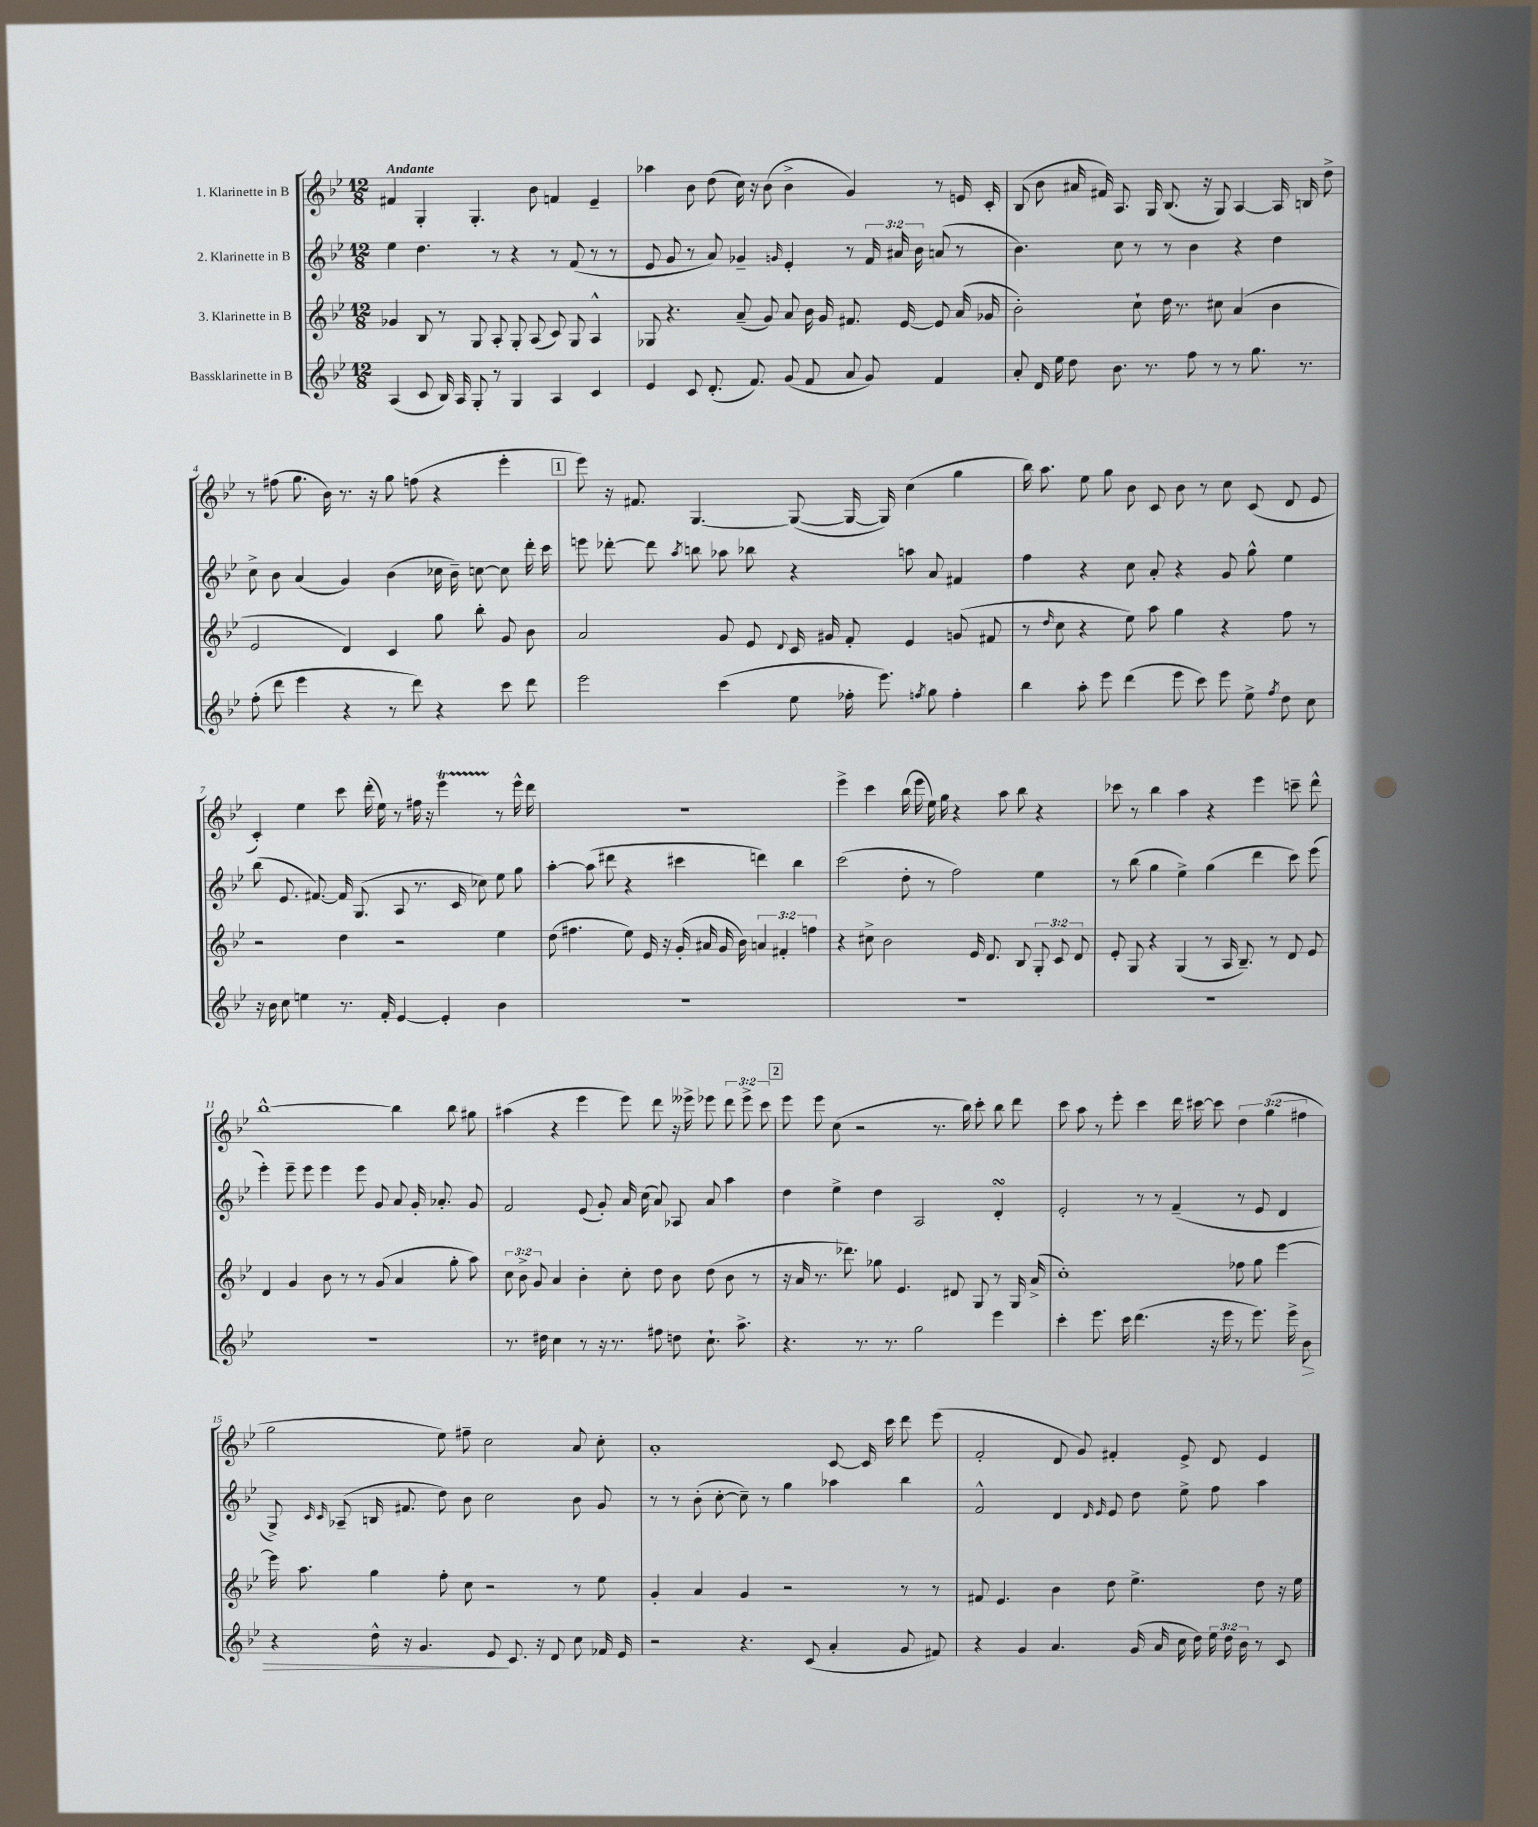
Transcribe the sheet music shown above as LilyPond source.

<<
\new StaffGroup <<
\new Staff = "s0" \with { instrumentName = "1. Klarinette in B" } {
    \clef treble \key bes \major \numericTimeSignature \time 12/8 \override Staff.TupletNumber.text = #tuplet-number::calc-fraction-text \tempo "Andante"
    \autoBeamOff fis'4 g4-. g4.-. bes'8 f'4 ees'4-- |
    aes''4 bes'8 d''8( c''16) r16 bes'8( bes'4-> g'4) r8 e'16 c'16-. |
    bes8( bes'8 ais'16 fis'16) a8. g16 bes8.( r16 g8) a4~ a16 b16 d''8-> |
    r8 fis''8( g''8. bes'16) r8. r16 g''8 f''8( r4 ees'''4-. |
    \mark \markup { \box "1" } ees'''8) r16 fis'8. g4.~ g8~( g16~ g16) c''4( g''4 |
    bes''16) a''8. ees''8 g''8 bes'8 c'8 bes'8 r8 c''8 c'8( d'8 ees'8 |
    c'4-.) ees''4 c'''8 d'''16-.( ees''16) r8 fis''16 r16 ees'''4\startTrillSpan r8\stopTrillSpan ees'''16-^ d'''16 |
    R1. |
    ees'''4-> c'''4 bes''16( ees'''16 ees''16) g''16 r4 a''8 bes''8 r4 |
    ces'''8 r8 bes''4 a''4 r4 ees'''4 c'''8-- d'''8-^ |
    bes''1~-^ bes''4 bes''8 gis''8 |
    ais''4( r4 ees'''4 ees'''8) d'''8 r16 eeses'''16-> ees'''8 \tuplet 3/2 { d'''8 ees'''8-> c'''8 } |
    \mark \markup { \box "2" } ees'''8 ees'''8 c''8( r2 r8. bes''16) c'''8-. bes''8 d'''8 |
    c'''8 a''8 r8 ees'''8-. c'''4 d'''16 cis'''16~ cis'''8 \tuplet 3/2 { d''4 g''4( fis''4 } |
    g''2 ees''8) fis''8-- c''2 a'8 c''8-. |
    a'1-. c'8~ c'16 c'''16 d'''8 ees'''8( |
    f'2-. d'8 g'8) fis'4-. ees'8-> d'8 ees'4 \bar "|." |
}
\new Staff = "s1" \with { instrumentName = "2. Klarinette in B" } {
    \clef treble \key bes \major \numericTimeSignature \time 12/8 \override Staff.TupletNumber.text = #tuplet-number::calc-fraction-text
    \autoBeamOff ees''4 d''4. r8 r4 r8 f'8( r8 r8 |
    ees'8 g'8 r8 a'8) ges'4-- \grace { g'16 } ees'4-. r8 \tuplet 3/2 { f'16 ais'16 bes'16 } a'8( r8 |
    bes'4.) c''8 r8 r8 bes'4 r4 d''4 |
    c''8-> bes'8 a'4( g'4) bes'4( ces''16 bes'16--) c''8~ c''8 d'''16-. c'''16 |
    \mark \markup { \box "1" } e'''8 des'''8~-. des'''8 \acciaccatura { a''8 } b''8 aes''8 bes''8 r4 a''8 a'8 fis'4 |
    f''4 r4 c''8 a'8-. r4 g'8 g''8-^ ees''4 |
    bes''8( ees'8. fis'8.~) fis'16 g8.( a8 r8. c'16 ces''8) ees''8 g''8 |
    a''4~-. a''8( dis'''8 r4 cis'''4 d'''4) bes''4 |
    c'''2( d''8-. r8 f''2) ees''4 |
    r8 bes''8( g''4 ees''4->) g''4( d'''4 c'''8) ees'''8( |
    ees'''4-.) ees'''8-- ees'''8 ees'''4 ees'''8 g'8 a'8 g'16-. aes'8.-. g'8 |
    f'2 ees'8( g'8-.) a'16 c''16( a'8) aes8 a'8 a''4 |
    \mark \markup { \box "2" } d''4 ees''4-> d''4 a2 d'4-.\turn |
    ees'2-. r8 r8 f'4--( r8 ees'8 d'4 |
    g8->) \grace { c'16 c'16 } aes8--( b16 fis'8. d''8) bes'8 c''2 bes'8 g'8 |
    r8 r8 bes'8-.( c''8~-. c''8--) r8 g''4 aes''4 bes''4 |
    f'2-^ d'4 \grace { d'16 ees'16 } ees'8 d''8 ees''8-> f''8 a''4 \bar "|." |
}
\new Staff = "s2" \with { instrumentName = "3. Klarinette in B" } {
    \clef treble \key bes \major \numericTimeSignature \time 12/8 \override Staff.TupletNumber.text = #tuplet-number::calc-fraction-text
    \autoBeamOff ges'4 bes8 r8 g8 a8-. g8-. a8( c'8) g8 a4-^ |
    ges8 r4. a'8--( g'8) a'8 bes'16 g'16 fis'8. ees'16~ ees'8 a'16( ges'16 |
    bes'2-.) c''8-! d''16 r8. cis''8 a'4( bes'4 |
    ees'2 d'4) c'4 g''8 bes''8-. g'8 bes'8 |
    \mark \markup { \box "1" } a'2 g'8 ees'8 \appoggiatura { d'8 } c'16 gis'16 f'8-. ees'4 g'8( fis'8 |
    r8 \grace { d''16 } c''8 r4 ees''8) a''8 g''4 r4 f''8 r8 |
    r2 d''4 r2 ees''4 |
    d''8( fis''4. ees''8) ees'16 r16 g'16-.( ais'16 g'16 bes'16) \tuplet 3/2 { a'4 fis'4-. f''4 } |
    r4 cis''8-> bes'2 ees'16 d'8. bes8 \tuplet 3/2 { g8-. c'8 d'8 } |
    ees'8-. g8 r4 g4( r8 a16 bes8.--) r8 d'8 ees'8 |
    d'4 g'4 bes'8 r8 r8 g'8( a'4 g''8-. a''8) |
    \tuplet 3/2 { c''8 bes'8-> g'8 } a'4 bes'4-. c''8-. d''8 bes'8 d''8( bes'8 r8 |
    \mark \markup { \box "2" } r16 a'16 r8. des'''8.) ges''8 ees'4. dis'8 g8 r8 g16 a'16->( |
    c''1-.) fes''8 g''8 ees'''4~ |
    ees'''16 a''8. g''4 f''8-. c''8 r2 r8 ees''8 |
    g'4-. a'4 g'4 r2 r8 r8 |
    fis'8 ees'4. bes'4 d''8 ees''4.-> d''8 r16 ees''16 \bar "|." |
}
\new Staff = "s3" \with { instrumentName = "Bassklarinette in B" } {
    \clef treble \key bes \major \numericTimeSignature \time 12/8 \override Staff.TupletNumber.text = #tuplet-number::calc-fraction-text
    \autoBeamOff a4( c'8 bes16) a16 g8-. r8 g4 a4 c'4 |
    ees'4 c'8 d'8.-.( f'8.) g'8( f'8 a'8 g'8) f'4 |
    a'8-. d'16 ees''16 d''8 bes'8. r8. f''8 r8 r8 g''8. r8. |
    f''8-.( d'''8 ees'''4 r4 r8 d'''8) r4 c'''8 d'''8 |
    \mark \markup { \box "1" } ees'''2 c'''4( ees''8 fes''16-. ees'''8.) \acciaccatura { f''8 } g''8 f''4-. |
    bes''4 a''8-. ees'''8 d'''4( ees'''8 c'''8) ees'''8 ees''8-> \acciaccatura { f''8 } d''8 c''8 |
    r16 bes'16 c''8 e''4 r8. f'16-. ees'4~ ees'4-. bes'4 |
    R1. |
    R1. |
    R1. |
    R1. |
    r8. dis''16 c''4 r8 r16 r8. fis''8 d''8 c''8.-! a''8.-> |
    \mark \markup { \box "2" } r4. r8. r8. g''2 ees'''4 |
    c'''4-. ees'''8. c'''16 d'''4.( r16 ees'''16 r8 ees'''8.) ees'''16-> bes'8\> |
    r4 d''16-^ r16 g'4. ees'8\! c'8. r16 d'8 c''8 fes'16 ees'16 |
    r2 r4. c'8( a'4-. g'8 fis'8) |
    r4 g'4 a'4. g'16( a'16 c''16 d''16) \tuplet 3/2 { ees''16 d''16 bes'16 } r8 c'8 \bar "|." |
}
>>
>>
